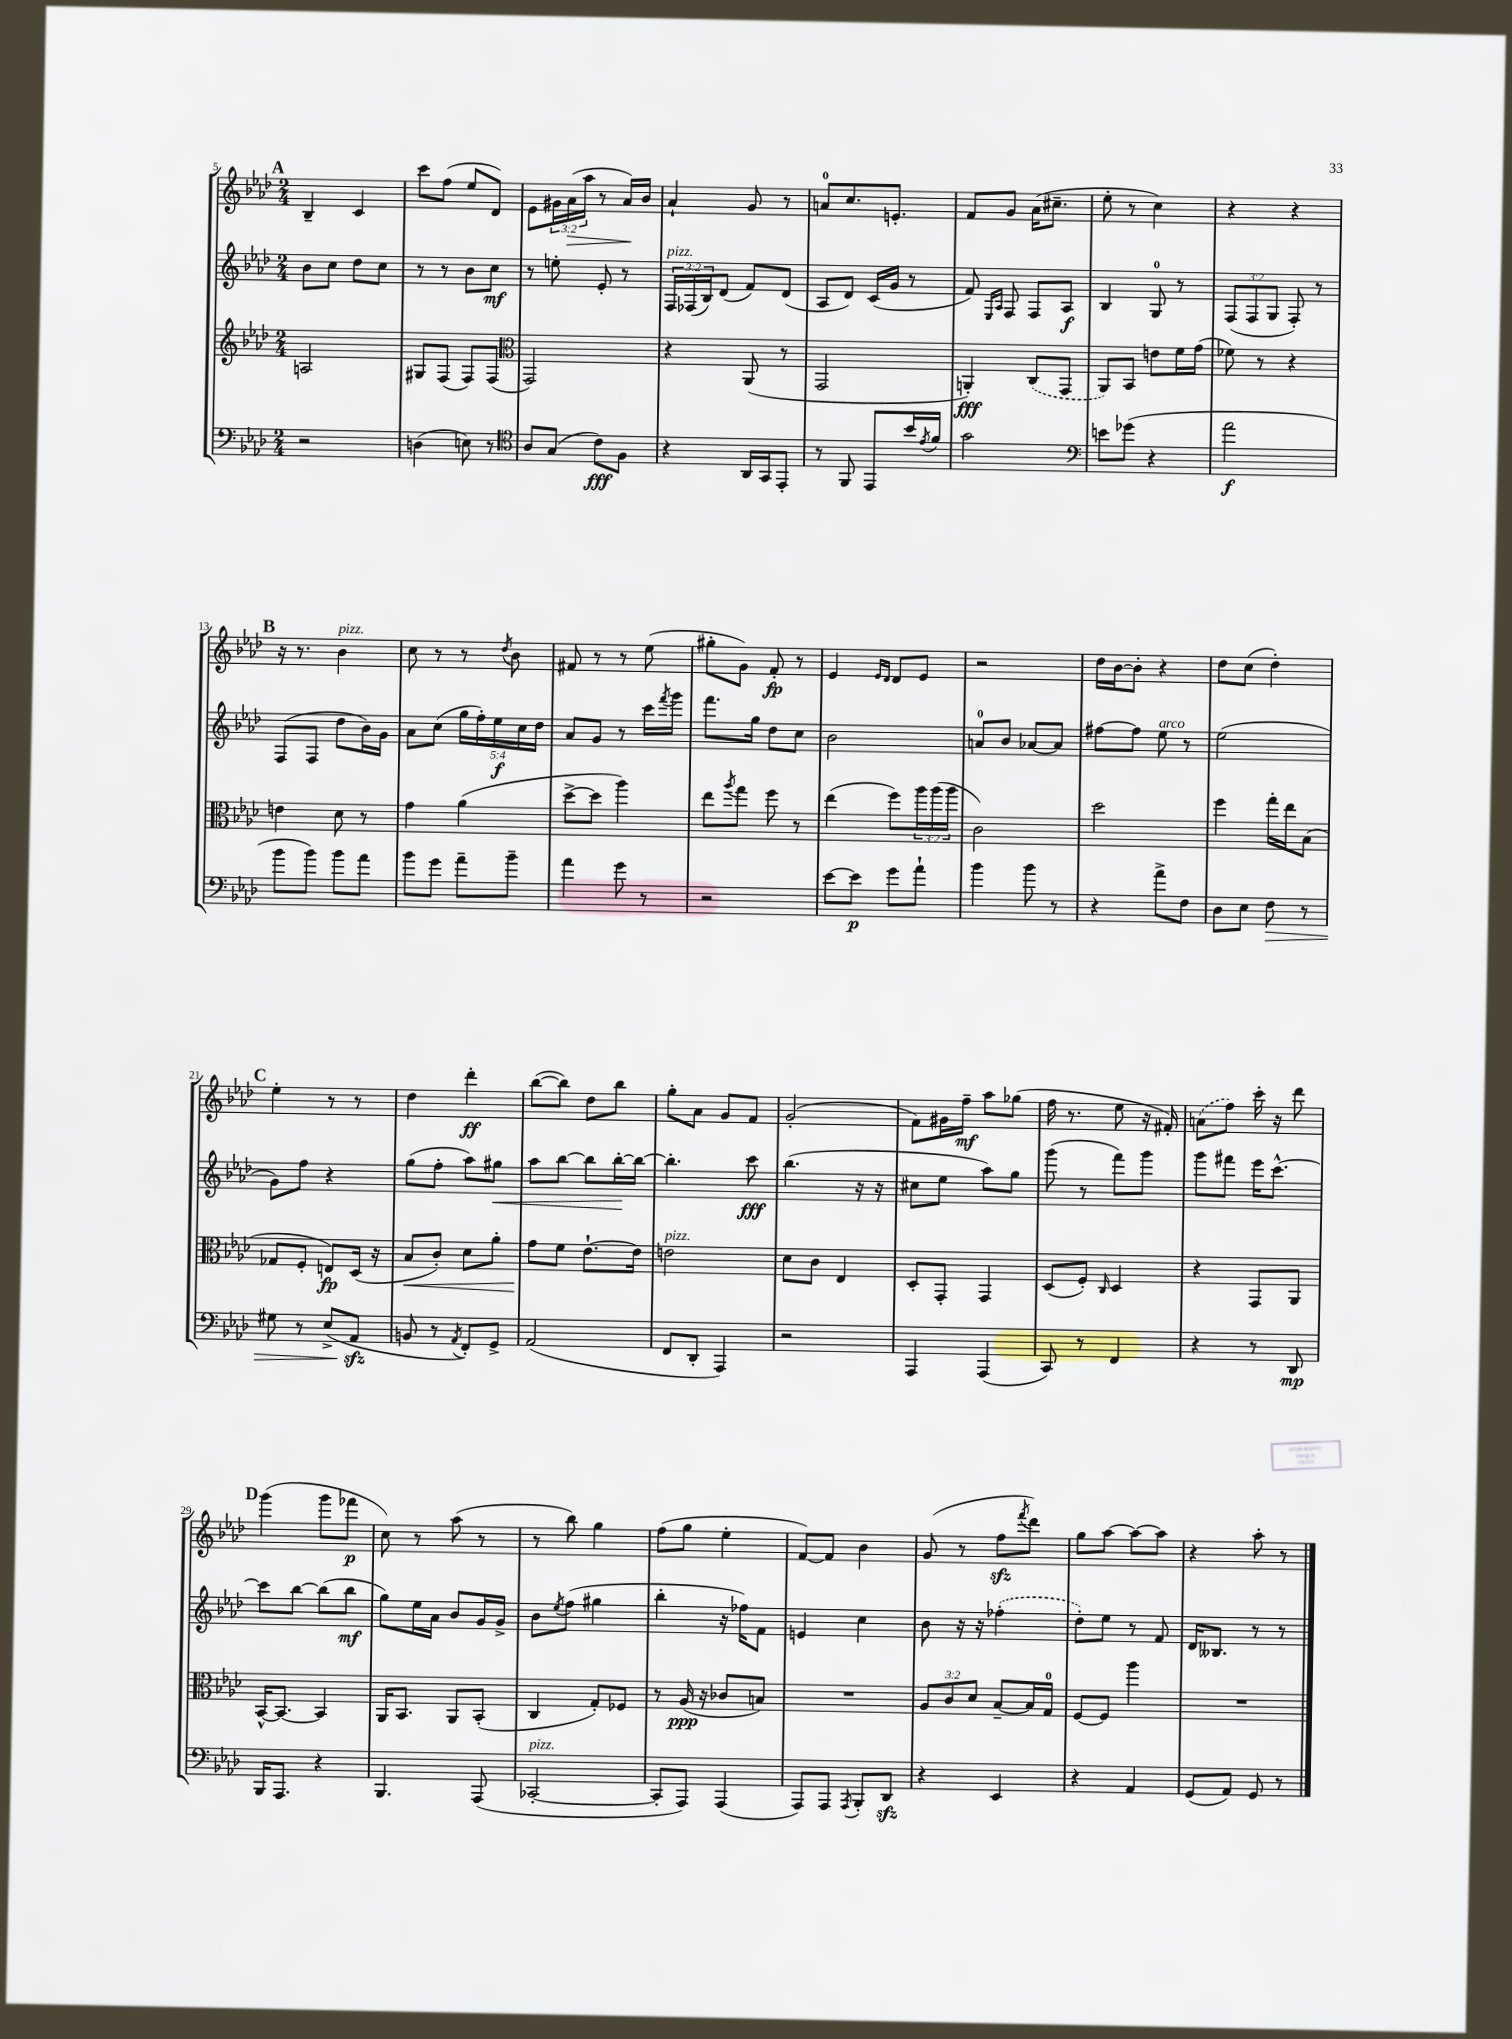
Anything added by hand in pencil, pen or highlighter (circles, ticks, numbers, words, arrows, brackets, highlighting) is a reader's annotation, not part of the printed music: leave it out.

**kern	**kern	**kern	**kern
*staff4	*staff3	*staff2	*staff1
*clefF4	*clefG2	*clefG2	*clefG2
*k[b-e-a-d-]	*k[b-e-a-d-]	*k[b-e-a-d-]	*k[b-e-a-d-]
*M2/4	*M2/4	*M2/4	*M2/4
2r	2A	8b-	4B-~
.	.	8cc	.
.	.	8dd-	4c
.	.	8cc	.
=	=	=	=
(4D	8G#	8r	8ccc
.	(8F	8r	(8ff
8E)	8F)	8b-	8ee-
8r	(8F	8cc	8d-)
=	=	=	=
*clefC4	*clefC3	*	*
8A-	2GG)	8r	8e-
(8G	.	8ee'	24g#
.	.	.	(24a-
.	.	.	24aa-
8c)	.	8e-'	8r
8F	.	8r	16a-)
.	.	.	16b-
=	=	=	=
4r	4r	24F	4a-`
.	.	(24F-	.
.	.	24B-)	.
.	.	(8d-	.
16AA-	(8AA-	8f)	8g
16GG	.	.	.
8EE-'	8r	(8d-	8r
=	=	=	=
8r	2GG	8A-	8a
8FF	.	8d-)	8.cc
8EE-	.	(16c	.
.	.	16g	8.e'
16b-	.	8r	.
8qe-	.	.	.
16f	.	.	.
=	=	=	=
2g	4AA')	8f)	8f
.	.	16qqE-	.
.	.	16qqA-	.
.	.	8F	8g
.	(8C	8F	(16a-
.	.	.	8.cc#~
.	8GG	8A-	.
=	=	=	=
*clefF4	*	*	*
8e	8AA-)	4B-	8ee-'
(8g-	8BB-	.	8r
4r	8e	8G	4cc)
.	16f	8r	.
.	(16g	.	.
=	=	=	=
2a-	8f-)	(12F	4r
.	.	12F	.
.	8r	.	.
.	.	12G	.
.	4r	8F')	4r
.	.	8r	.
=	=	=	=
8b-	4e	(8F	16r
.	.	.	8.r
8b-)	.	8F	.
8b-	8d-	8dd-	4b-
8a-	8r	16b-)	.
.	.	16g	.
=	=	=	=
8b-	4g	8a-	8cc
8g	.	(8cc	8r
8a-~	(4a-	20gg	8r
.	.	20ff')	.
.	.	20ee-	.
.	.	.	8qdd-
8b-~	.	.	8b-
.	.	20cc	.
.	.	20dd-	.
=	=	=	=
4a-	[8dd-^	8a-	8f#
.	8dd-]	8g	8r
8g	4aa-)	8r	8r
8r	.	16ccc	(8ee-
.	.	8qfff	.
.	.	16ggg	.
=	=	=	=
2r	8ee-	8.fff	8gg#'
.	8qaa-	.	.
.	8gg	.	8g)
.	.	16gg	.
.	8ff	8dd-	8f'
.	8r	8cc	8r
=	=	=	=
[8e-	(4ee-	2b-	4e-
8e-]	.	.	.
.	.	.	16qqe-
.	.	.	16qqd-
8g	8ff)	.	8d-
8a-`	24aa-	.	8e-
.	(24aa-	.	.
.	24aa-	.	.
=	=	=	=
4b-	2c)	8a	2r
.	.	8b-	.
8b-	.	[8a-	.
8r	.	8a-]	.
=	=	=	=
4r	2dd-	[8ff#	16dd-
.	.	.	[16b-
.	.	8ff#]	8b-']
8a-^	.	8ee-	4r
8F	.	8r	.
=	=	=	=
8D-	4ff	(2ee-	8dd-
8E-	.	.	(8cc
8F	16gg'	.	4dd-')
.	16ee-	.	.
8r	(8B-	.	.
=	=	=	=
8G#	8G-	8g)	4ee-'
8r	8F'	8ff	.
(8E-^	8E)	4r	8r
8AA-	(16D-	.	8r
.	16r	.	.
=	=	=	=
8BB	8B-	(8gg	4dd-
8r	8c')	8ff'	.
8qAA-	.	.	.
8FF')	8d-	8aa-)	4ddd-'
8GG^	8a-'	8gg#	.
=	=	=	=
(2AA-	8g	8aa-	([8bb-
.	8f	[8bb-	8bb-])
.	[8.e-`	8bb-]	8dd-
.	.	[16bb-'	8bb-
.	16e-]	16bb-_	.
=	=	=	=
8FF	2e	4.bb-']	8gg'
8DD-'	.	.	8a-
4AAA-)	.	.	8g
.	.	8ccc	8f
=	=	=	=
2r	8d-	(4.bb-	(2g'
.	8c	.	.
.	4E-	.	.
.	.	16r	.
.	.	16r	.
=	=	=	=
4AAA-	8D-'	8cc#	8f)
.	8GG'	8ee-	16g#
.	.	.	16ff~
(4AAA-	4GG	8aa-)	8aa-
.	.	8gg	(8gg-
=	=	=	=
8CC)	(8D-	(8ggg	16ff
.	.	.	8.r
8r	8F')	8r	.
.	16qqC	.	.
4FF	4D-	8fff)	8ee-
.	.	8ggg	16r
.	.	.	16f#')
=	=	=	=
4r	4r	8ggg	(8a
.	.	8fff#	8ff)
8r	8GG	16eee-	16ccc'
.	.	[8.ccc^^	16r
8DD-	8AA-	.	8ddd-
=	=	=	=
16BBB-	[16BB-^^	8ccc]	(4ggg
8.AAA-	8.BB-_	.	.
.	.	[8bb-	.
4r	4BB-]	(8bb-]	8ggg
.	.	8bb-	8fff-
=	=	=	=
4.BBB-	16AA-	8gg)	8cc)
.	8.BB-	.	.
.	.	16ee-	8r
.	.	16a-	.
.	8AA-	8b-	(8aa-
(8AAA-	(8BB-'	16g	8r
.	.	16g^	.
=	=	=	=
[2CC-'	4C	8b-	8r
.	.	8qee-	.
.	.	(8ff	8bb-)
.	8G')	4gg#	4gg
.	8F-	.	.
=	=	=	=
8CC-']	8r	4bb-'	(8ff
8AAA-)	(16A-	.	8gg
.	16r	.	.
(4AAA-	8c-	16r	4ee-'
.	.	16ff-)	.
.	8B)	8f	.
=	=	=	=
8AAA-)	2r	4e	[8f)
8AAA-	.	.	8f]
8qAAA-	.	.	.
8BBB-'	.	4cc	4b-
8DD-	.	.	.
=	=	=	=
4r	12A-	8b-	(8g
.	12c	.	.
.	.	16r	8r
.	12d-	.	.
.	.	16r	.
4EE-	[8B-~	(4ff-'	8ff
.	.	.	8qfff
.	16B-]	.	8ddd-)
.	16G	.	.
=	=	=	=
4r	[8F	8dd-')	8gg
.	8F]	8ee-	[8aa-
4AA-	4aa-	8r	8aa-_
.	.	8f	8aa-]
=	=	=	=
(8GG	2r	16d-	4r
.	.	8.B--	.
8AA-)	.	.	.
8GG	.	8r	8aa-'
8r	.	8r	8r
==	==	==	==
*-	*-	*-	*-
